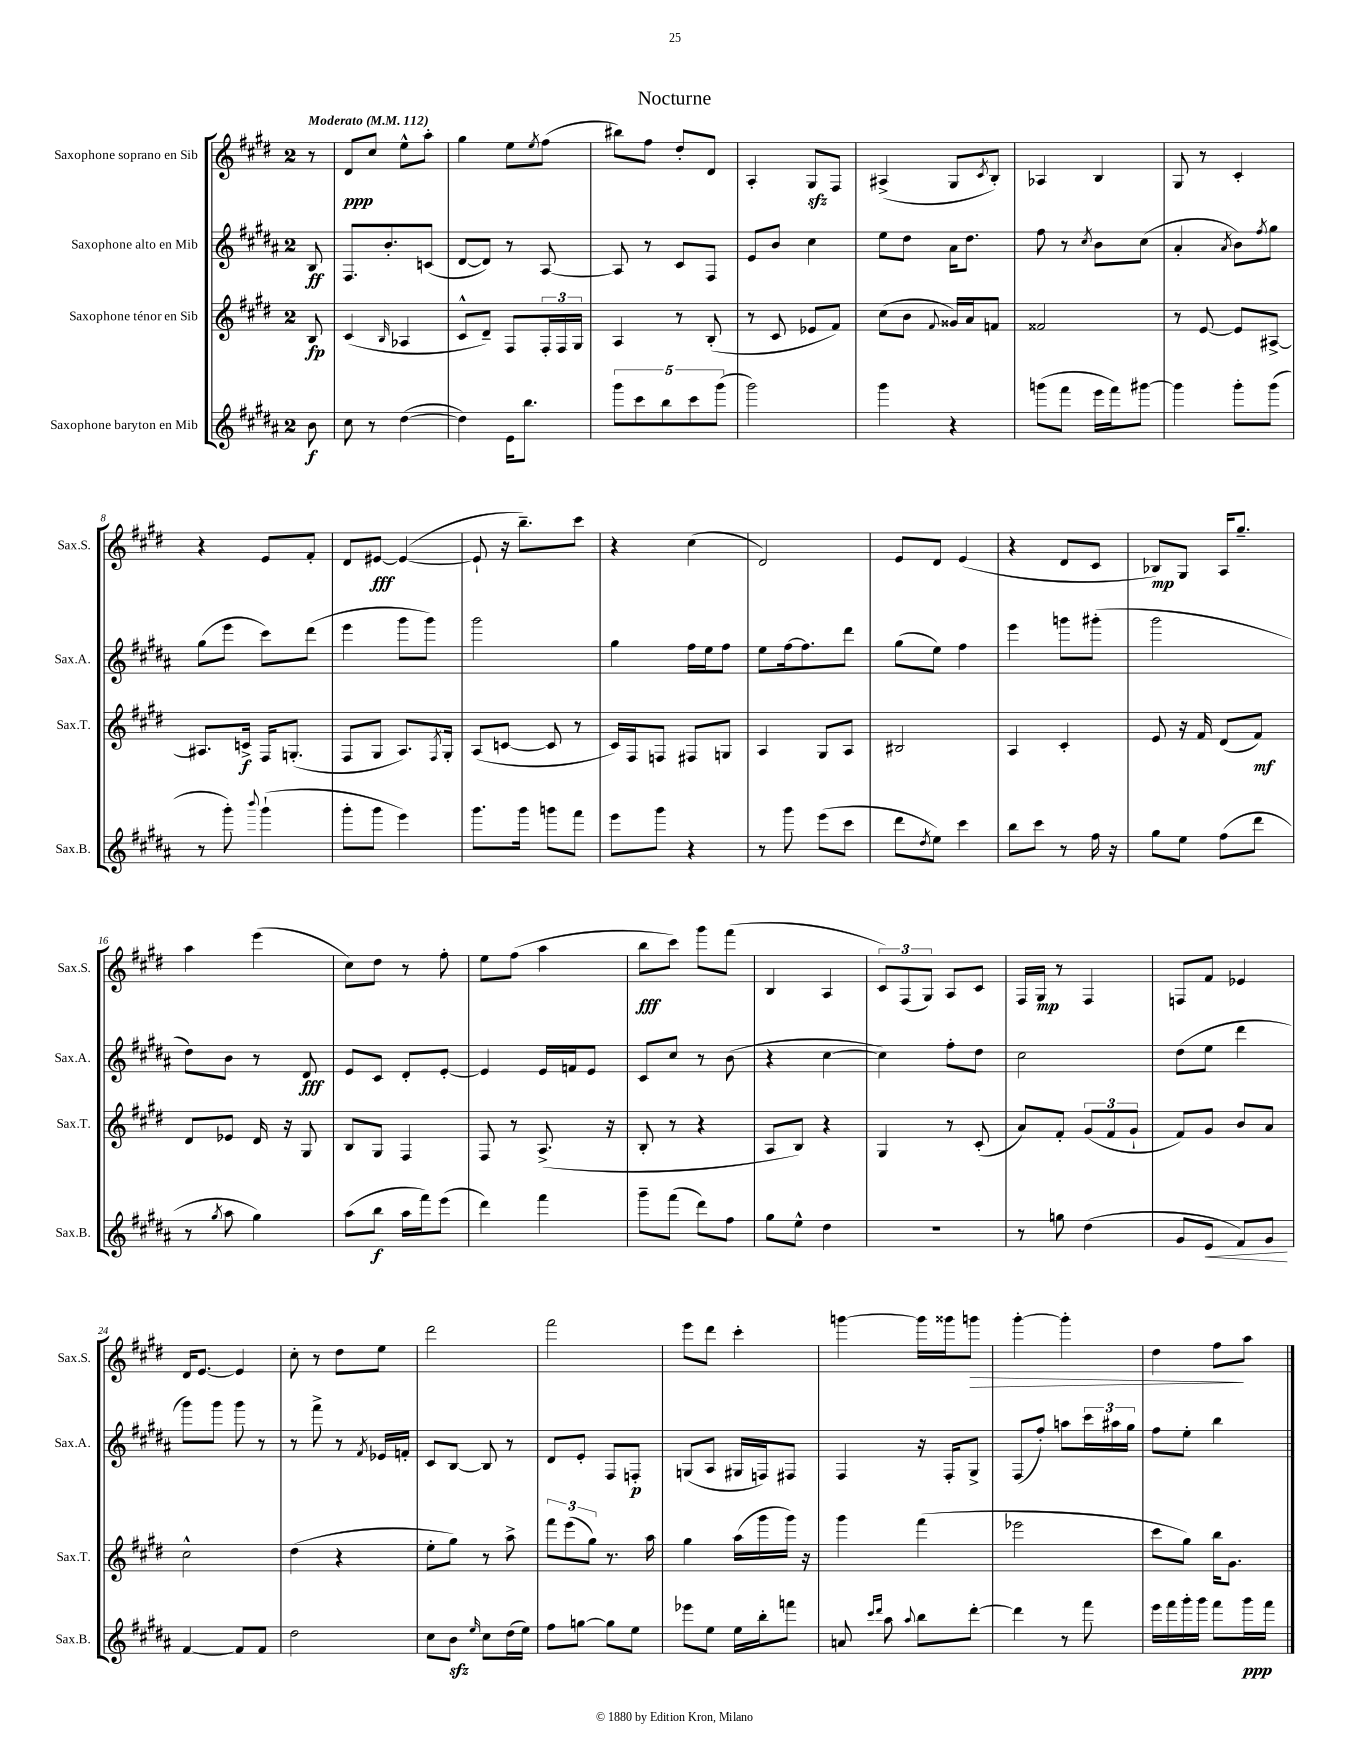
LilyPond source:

\header { title = "Nocturne" }
<<
\new StaffGroup <<
\new Staff = "s0" \with { instrumentName = "Saxophone soprano en Sib" shortInstrumentName = "Sax.S." } {
    \clef treble \key e \major \once \override Staff.TimeSignature.style = #'single-digit \time 2/4 \partial 8 \tempo "Moderato" 4 = 112
    r8 |
    dis'8\ppp cis''8 e''8-^ a''8-. |
    gis''4 e''8 \acciaccatura { e''8 } fis''8( |
    bis''8) fis''8 dis''8-. dis'8 |
    a4-. gis8\sfz fis8 |
    ais4->( gis8 \acciaccatura { cis'8 } b8-.) |
    aes4 b4 |
    gis8 r8 cis'4-. |
    r4 e'8 fis'8-. |
    dis'8 eis'8~\fff eis'4~( |
    eis'8-! r16 b''8.--) cis'''8 |
    r4 cis''4( |
    dis'2) |
    e'8 dis'8 e'4( |
    r4 dis'8 cis'8 |
    bes8\mp) gis8 a16 gis''8.-- |
    a''4 e'''4( |
    cis''8) dis''8 r8 fis''8-. |
    e''8 fis''8( a''4 |
    b''8\fff cis'''8) gis'''8 fis'''8( |
    b4 a4 |
    \tuplet 3/2 { cis'8) fis8( gis8) } a8 cis'8 |
    fis16 gis16\mp r8 fis4 |
    f8 fis'8 ees'4 |
    dis'16 e'8.~ e'4 |
    cis''8-. r8 dis''8 e''8 |
    dis'''2 |
    fis'''2 |
    e'''8 dis'''8 cis'''4-. |
    g'''4~ g'''16 gisis'''16 g'''8\> |
    gis'''4~-. gis'''4-. |
    dis''4 fis''8\! a''8 \bar "|." |
}
\new Staff = "s1" \with { instrumentName = "Saxophone alto en Mib" shortInstrumentName = "Sax.A." } {
    \clef treble \key b \major \once \override Staff.TimeSignature.style = #'single-digit \time 2/4 \partial 8
    b8\ff |
    fis8. b'8.-. c'8( |
    dis'8~ dis'8) r8 ais8~ |
    ais8 r8 cis'8 fis8 |
    e'8 b'8 cis''4 |
    e''8 dis''8 ais'16 dis''8. |
    fis''8 r8 \acciaccatura { cis''8 } b'8 cis''8( |
    ais'4-. \acciaccatura { ais'8 } b'8) \acciaccatura { fis''8 } gis''8 |
    gis''8( e'''8 cis'''8) dis'''8( |
    e'''4 gis'''8 gis'''8) |
    gis'''2 |
    gis''4 fis''16 e''16 fis''8 |
    e''8 fis''16~ fis''8. dis'''8 |
    gis''8( e''8) fis''4 |
    e'''4 g'''8 gis'''8-.( |
    gis'''2 |
    dis''8) b'8 r8 dis'8\fff |
    e'8 cis'8 dis'8-. e'8~-. |
    e'4 e'16 f'16 e'8 |
    cis'8 cis''8 r8 b'8( |
    r4 cis''4~ |
    cis''4) fis''8-. dis''8 |
    cis''2 |
    dis''8( e''8 dis'''4 |
    gis'''8) gis'''8 gis'''8 r8 |
    r8 fis'''8-> r8 \acciaccatura { fis'8 } ees'16 f'16-. |
    cis'8 b8~ b8 r8 |
    dis'8 e'8-. fis8 f8-.\p |
    g8( ais8 gis16 f16) fis8 |
    fis4 r16 fis16-. gis8-> |
    fis8( fis''8-.) a''8 \tuplet 3/2 { cis'''16 ais''16 gis''16 } |
    fis''8 e''8-. b''4 \bar "|." |
}
\new Staff = "s2" \with { instrumentName = "Saxophone ténor en Sib" shortInstrumentName = "Sax.T." } {
    \clef treble \key e \major \once \override Staff.TimeSignature.style = #'single-digit \time 2/4 \partial 8
    b8\fp |
    cis'4( \grace { b16 } aes4 |
    cis'8-^ dis'8--) fis8 \tuplet 3/2 { fis16-. fis16 gis16 } |
    a4 r8 b8-.( |
    r8 cis'8 ees'8 fis'8) |
    cis''8( b'8 \appoggiatura { fis'8 } gisis'16) a'16 f'8 |
    fisis'2 |
    r8 e'8~ e'8 ais8~-> |
    ais8. c'16->\f fis16 g8.-.( |
    fis8 gis8 a8.) \acciaccatura { fis8 } gis16-. |
    a8( c'8~ c'8 r8 |
    cis'16) fis16 f8 fis8 g8 |
    a4 gis8 a8 |
    bis2 |
    a4 cis'4-. |
    e'8 r16 fis'16 dis'8( fis'8\mf) |
    dis'8 ees'8 dis'16 r16 gis8 |
    b8 gis8 fis4 |
    fis8 r8 a8.->( r16 |
    b8-. r8 r4 |
    a8 b8) r4 |
    gis4 r8 cis'8-.( |
    a'8) fis'8-. \tuplet 3/2 { gis'8( fis'8 gis'8-! } |
    fis'8) gis'8 b'8 a'8 |
    cis''2-^ |
    dis''4( r4 |
    e''8-. gis''8) r8 a''8-> |
    \tuplet 3/2 { fis'''8 e'''8( gis''8) } r8. a''16 |
    gis''4 a''16( gis'''16 gis'''16) r16 |
    gis'''4 fis'''4( |
    ees'''2 |
    cis'''8 gis''8) b''16 gis'8. \bar "|." |
}
\new Staff = "s3" \with { instrumentName = "Saxophone baryton en Mib" shortInstrumentName = "Sax.B." } {
    \clef treble \key b \major \once \override Staff.TimeSignature.style = #'single-digit \time 2/4 \partial 8
    b'8\f |
    cis''8 r8 dis''4~( |
    dis''4) e'16 b''8. |
    \tuplet 5/4 { gis'''8 cis'''8 b''8 cis'''8 gis'''8( } |
    gis'''2) |
    gis'''4 r4 |
    g'''8( fis'''8 e'''16 fis'''16) gis'''8~ |
    gis'''4 gis'''8-. gis'''8( |
    r8 gis'''8-.) \appoggiatura { b'''8 } gis'''4-!( |
    gis'''8-. gis'''8 e'''4) |
    gis'''8. gis'''16 g'''8 fis'''8 |
    e'''8 gis'''8 r4 |
    r8 gis'''8 e'''8( cis'''8 |
    dis'''8 \acciaccatura { dis''8 } e''8) cis'''4 |
    b''8 cis'''8 r8 fis''16 r16 |
    gis''8 e''8 fis''8( dis'''8 |
    r8 \acciaccatura { gis''8 } ais''8 gis''4) |
    ais''8( b''8\f ais''16 fis'''16) e'''8( |
    dis'''4) fis'''4 |
    gis'''8-- fis'''8( dis'''8) fis''8 |
    gis''8 e''8-^ dis''4 |
    r2 |
    r8 g''8 dis''4( |
    gis'8 e'8\< fis'8) gis'8\! |
    fis'4~ fis'8 fis'8 |
    dis''2 |
    cis''8 b'8\sfz \grace { e''16 } cis''8 dis''16( e''16) |
    fis''8 g''8~ g''8 e''8 |
    ees'''8 e''8 e''16 b''16-. f'''8 |
    a'8 \grace { cis'''16 dis'''16 } ais''8 \appoggiatura { ais''8 } b''8 dis'''8~-. |
    dis'''4 r8 fis'''8 |
    e'''16 fis'''16 gis'''16-. gis'''16 fis'''8 gis'''16\ppp fis'''16 \bar "|." |
}
>>
>>
